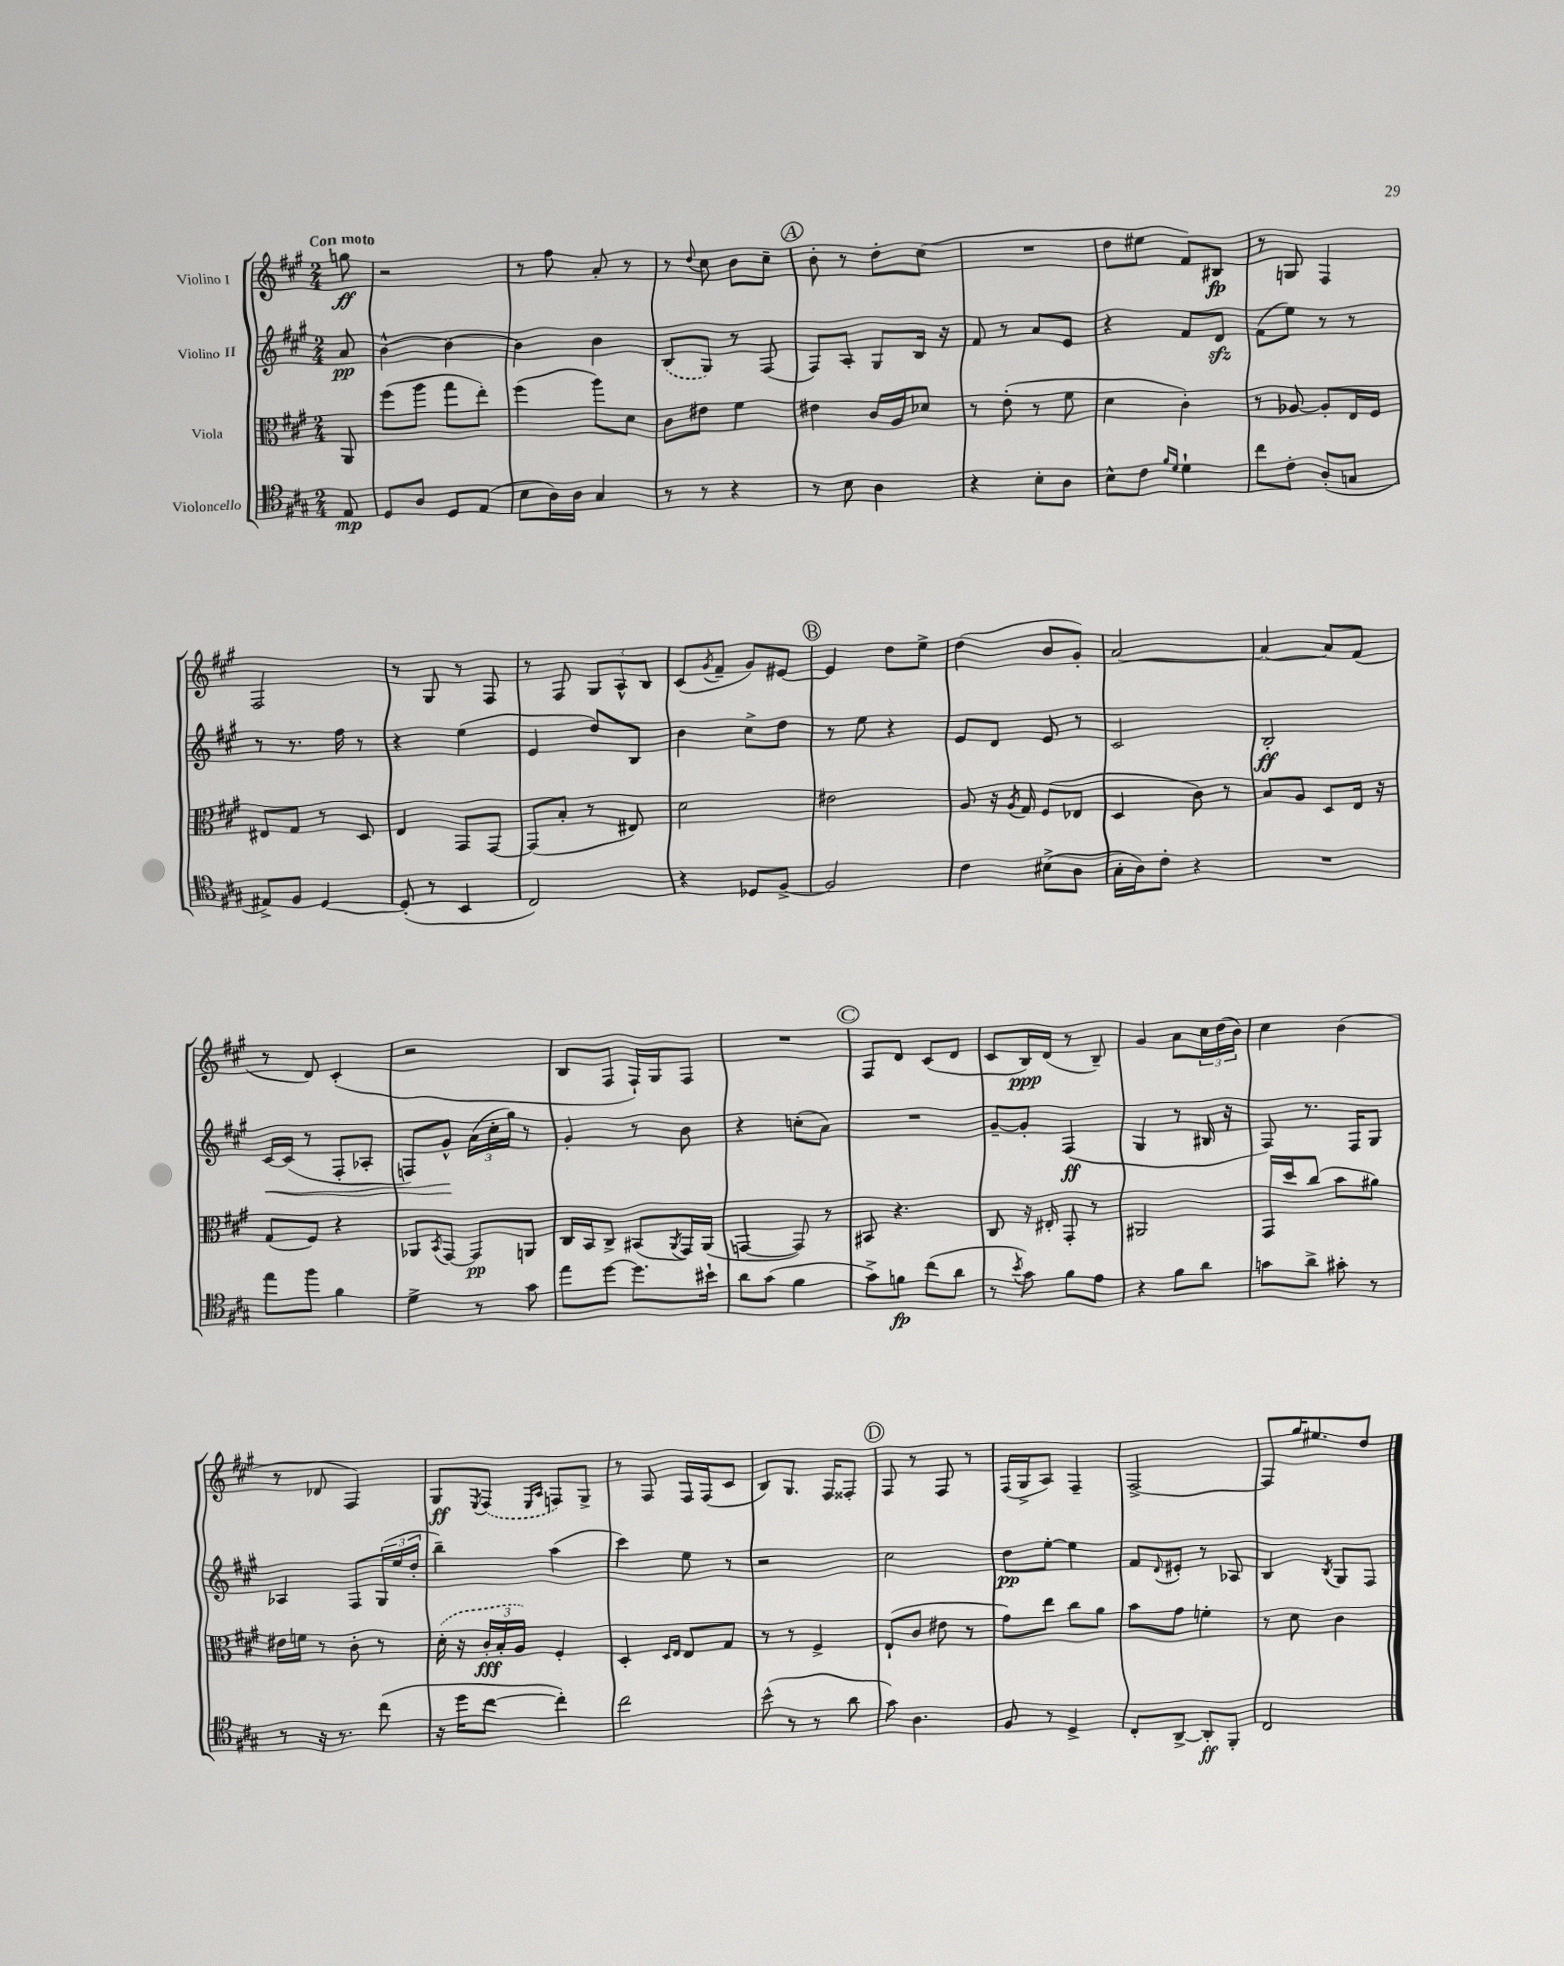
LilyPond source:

<<
\new StaffGroup <<
\new Staff = "s0" \with { instrumentName = "Violino I" } {
    \clef treble \key a \major \numericTimeSignature \time 2/4 \partial 8 \tempo "Con moto"
    g''8\ff |
    r2 |
    r8 fis''8 a'8-. r8 |
    r8 \appoggiatura { d''8 } cis''8 b'8 cis''8-- |
    \mark \markup { \circle "A" } b'8-. r8 d''8-. cis''8( |
    R2 |
    d''8 eis''8 fis'8) bis8\fp |
    r8 g8 fis4 |
    fis2 |
    r8 gis8 r8 fis8 |
    r8 fis8 \tuplet 3/2 { gis8 a8-^ b8 } |
    cis'8( \acciaccatura { gis'8 } fis'8-- gis'8) eis'8~ |
    \mark \markup { \circle "B" } eis'4 d''8 e''8-> |
    d''4( b'8 gis'8-.) |
    a'2~ |
    a'4~ a'8 fis'8( |
    r8 d'8) cis'4-.( |
    r2 |
    b8 fis8 fis16-!) gis16 fis8 |
    R2 |
    \mark \markup { \circle "C" } fis8 d'8 cis'8( d'8 |
    cis'8 b16\ppp) d'16( r8 b8--) |
    gis'4 a'8 \tuplet 3/2 { cis''16 d''16( b'16) } |
    cis''4 b'4( |
    r8 des'8 fis4) |
    gis8\ff \acciaccatura { e8 } \once \slurDashed fis8( \grace { e16 a16 } f8) gis8-> |
    r8 fis8 fis16 fis16( cis'8 |
    b8) gis8. fis16 fisis8-. |
    \mark \markup { \circle "D" } fis8 r8 fis8 r8 |
    fis16( gis16-> a8) fis4-- |
    fis2~-> |
    fis8 gis''16 eis''8. d''8 \bar "|." |
}
\new Staff = "s1" \with { instrumentName = "Violino II" } {
    \clef treble \key a \major \numericTimeSignature \time 2/4 \partial 8
    a'8\pp |
    b'4~-^ b'4~ |
    b'4 b'4 |
    \once \slurDashed b8( gis8) r8 fis8( |
    \mark \markup { \circle "A" } fis8) a8-. gis8 b16 r16 |
    fis'8 r8 a'8 e'8 |
    r4 fis'8 d'8\sfz |
    fis'8( e''8) r8 r8 |
    r8 r8. fis''16 r8 |
    r4 e''4( |
    e'4 d''8) b8 |
    b'4 cis''8-> d''8 |
    \mark \markup { \circle "B" } r8 e''8 r4 |
    e'8 d'8 e'8 r8 |
    cis'2 |
    b2-.\ff |
    cis'16~\< cis'16( r8 fis8-. aes8-. |
    f8) gis'8-^\! \tuplet 3/2 { a'16( cis''16-. gis''16) } r8 |
    gis'4-. r8 b'8 |
    r4 c''8-.( a'8) |
    \mark \markup { \circle "C" } R2 |
    gis'8~-- gis'8-. fis4\ff( |
    gis4 r8 bis16 r16 |
    fis8) r8. fis16 gis8 |
    aes4 fis8 \tuplet 3/2 { gis16( e''16 d''16-. } |
    b''4--) a''4( |
    cis'''4) e''8 r8 |
    r2 |
    \mark \markup { \circle "D" } cis''2 |
    d''8\pp e''8~-. e''4 |
    fis'8 \appoggiatura { d'8 } eis'8-. r8 aes8 |
    b4 \acciaccatura { b8 } gis8 fis8 \bar "|." |
}
\new Staff = "s2" \with { instrumentName = "Viola" } {
    \clef alto \key a \major \numericTimeSignature \time 2/4 \partial 8
    a,8 |
    fis''8( a''8 gis''8 e''8-.) |
    fis''4( a''8) d'8 |
    cis'8 eis'8 fis'4 |
    \mark \markup { \circle "A" } eis'4 cis'16 a16 des'8 |
    r8 e'8-.( r8 fis'8 |
    d'4 cis'4-.) |
    r8 aes8~ aes8-. e16 fis16 |
    eis8 gis8 r8 d8 |
    e4 gis,8 gis,8~ |
    gis,8( b8-. r8 eis8) |
    d'2 |
    \mark \markup { \circle "B" } eis'2 |
    a8 r16 \acciaccatura { a8 } gis16 fis8( ees8 |
    d4 cis'8) r8 |
    b8 a8 d8 e16 r16 |
    gis8( fis8) r4 |
    aes,8 \acciaccatura { b,8 } gis,8~ gis,8\pp a,8 |
    cis16 b,16 cis8-> bis,8( \acciaccatura { a,8 } gis,16) a,16( |
    g,4~ g,8) r8 |
    \mark \markup { \circle "C" } bis,8 r4. |
    cis8 r16 eis16-. gis,8-. r8 |
    ais,2 |
    gis,16 d''16 cis''8( b'8 ais'8) |
    eis'16 f'16 r8 cis'8-. r8 |
    \once \slurDashed d'16-.( r16 \tuplet 3/2 { cis'16-.\fff b16-. a16) } fis4-. |
    d4-. \grace { d16 e16 } e8 gis8 |
    r8 r8 fis4-> |
    \mark \markup { \circle "D" } e8-!( cis'8 eis'8 r8 |
    gis'8) e''8 cis''8 a'8 |
    b'8 gis'8 f'4-. |
    r8 d'8 cis'4 \bar "|." |
}
\new Staff = "s3" \with { instrumentName = "Violoncello" } {
    \clef tenor \key a \major \numericTimeSignature \time 2/4 \partial 8
    e8\mp |
    d8 a8 d8 e8( |
    b8 a16) a16 gis4 |
    r8 r8 r4 |
    \mark \markup { \circle "A" } r8 b8 a4 |
    r4 b8-. a8 |
    b8-^ cis'8 \grace { fis'16 d'16 } d'4-! |
    cis''8 cis'8-. a8-.( g8 |
    eis8->) fis8 d4~ |
    d8-.( r8 b,4 |
    cis2) |
    r4 des8 fis8~-> |
    \mark \markup { \circle "B" } fis2 |
    cis'4 bis8->( a8 |
    gis16-. a16) cis'8-. r4 |
    R2 |
    e''8 fis''8 fis'4 |
    d'4-> r8 gis'8 |
    e''8 d''8~ d''8. bis'16-! |
    a'8 gis'8( fis'4 |
    \mark \markup { \circle "C" } gis'8->) f'8\fp cis''8( a'8 |
    r8 \acciaccatura { b'8 } gis'8) fis'8 e'8 |
    r4 fis'8 a'8 |
    g'8 a'8-> gis'8-. r8 |
    r8 r16 r8. cis''8( |
    r16 d''16 cis''8~ cis''4-.) |
    cis''2 |
    b'8-^( r8 r8 a'8 |
    \mark \markup { \circle "D" } gis'8) a4. |
    fis8 r8 d4-> |
    cis8-. a,8~-> a,8-.\ff fis,8-. |
    cis2 \bar "|." |
}
>>
>>
\layout { \context { \Score \remove "Bar_number_engraver" } }
